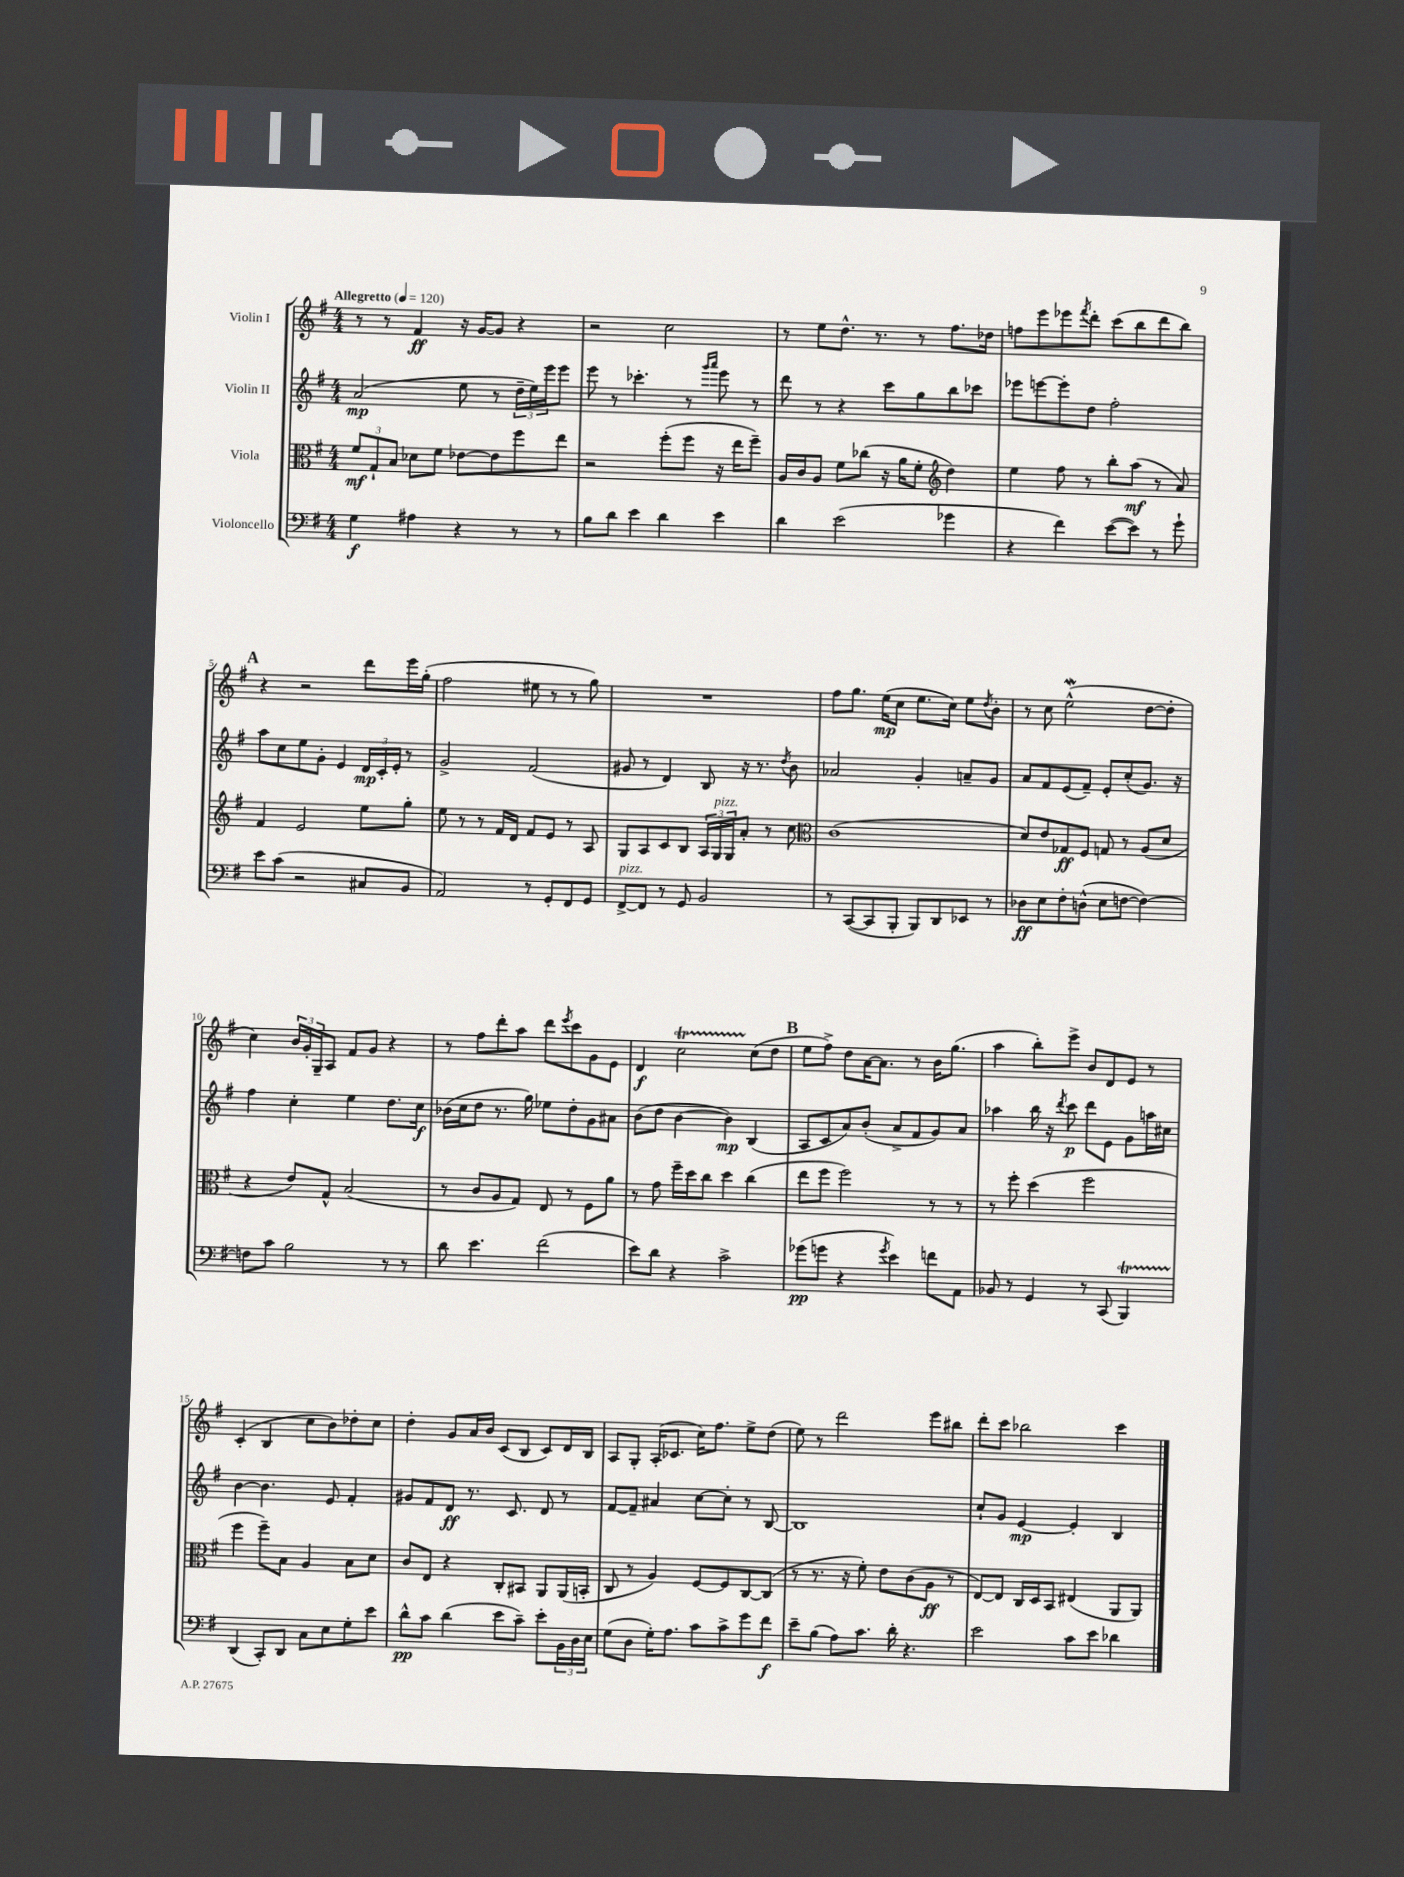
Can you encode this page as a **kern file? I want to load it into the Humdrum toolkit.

**kern	**kern	**kern	**kern
*staff4	*staff3	*staff2	*staff1
*clefF4	*clefC3	*clefG2	*clefG2
*k[f#]	*k[f#]	*k[f#]	*k[f#]
*M4/4	*M4/4	*M4/4	*M4/4
*MM120	*MM120	*MM120	*MM120
4G	12f#	(2a	8r
.	12G`	.	.
.	.	.	8r
.	12B	.	.
4A#	8d-	.	4f#
.	8f#	.	.
4r	[8e-	8ee	16r
.	.	.	[16g
.	8e-]	8r	8g]
8r	8ff#	24dd~	4r
.	.	24ee)	.
.	.	24eee	.
8r	8ee	8eee	.
=	=	=	=
8B	2r	8eee	2r
8d	.	8r	.
4e	.	4.ccc-'	.
4d	(8ff#'	.	2cc
.	8ff#	8r	.
.	.	16qqggg	.
.	.	16qqaaa	.
4e	16r	8eee	.
.	16ee	.	.
.	8ff#~)	8r	.
=	=	=	=
4d	16A	8ddd	8r
.	16c	.	.
.	8A	8r	8ee
(2e	8f#	4r	8.dd^^
.	(8cc-	.	.
.	.	.	8.r
.	16r	8ccc	.
.	16a	.	.
.	8f#'	8gg	8r
*	*clefG2	*	*
4g-	4dd)	8bb	8.ff#
.	.	8ccc-	.
.	.	.	16dd-
=	=	=	=
4r	4ee	8eee-	8ff
.	.	[8eee	8eee
4f#)	8ff#	8eee']	8eee-
.	.	.	8qfff#
.	8r	8dd	8ddd'
([8e	8bb'	2ff#'	(8ccc
8e])	(8aa	.	8bb
8r	8r	.	8ddd
8g`	8a)	.	8bb)
=	=	=	=
8e	4f#	8aa	4r
(8c	.	8cc	.
2r	2e	8ee	2r
.	.	8g'	.
.	.	4e	.
8C#	8ee	24d	8ddd
.	.	24c'	.
.	.	24e'	.
8BB	8gg'	8r	16eee
.	.	.	(16gg'
=	=	=	=
2AA)	8ee	2g^	2ff#
.	8r	.	.
.	8r	.	.
.	16f#	.	.
.	16d	.	.
8r	8f#	(2f#	8ee#
8GG'	8e	.	8r
8FF#	8r	.	8r
8GG	8A	.	8gg)
=	=	=	=
[8FF#^	8G	8g#	1r
8FF#]	8A	8r	.
8r	8c	4d)	.
8GG	8B	.	.
2BB	24A	8B	.
.	24G	.	.
.	24G	.	.
.	8a'	16r	.
.	.	8.r	.
.	8r	.	.
.	.	8qdd	.
.	8cc	8b	.
=	=	=	=
*	*clefC3	*	*
8r	(1c	2a-	8ff#
([8CC	.	.	8.gg
8CC]	.	.	.
.	.	.	(16ee
8BBB'	.	.	8cc
8BBB)	.	4g'	8.ee
8DD	.	.	.
.	.	.	16cc)
8EE-	.	8a~	8ee
.	.	.	8qdd
8r	.	8g	8b'
=	=	=	=
8D-	8d)	8a	8r
8E	8e	8f#	8cc
8F#'	8G-	(8e	(2ee^^
(8D^^	8F#	8f#~)	.
8E	8G	8e'	.
[8F	8r	(8cc'	.
4F_)	(8A	8.g)	[8dd
.	8d	.	8dd']
.	.	16r	.
=	=	=	=
8F]	4r	4ff#	4cc)
8c	.	.	.
2B	8e)	4cc'	24b
.	.	.	24g'
.	.	.	24G~
.	8G^^	.	8A
.	(2B	4ee	8f#
.	.	.	8g
8r	.	8.dd	4r
8r	.	.	.
.	.	16cc	.
=	=	=	=
8d	8r	(16b-	8r
.	.	16cc	.
4.e	8c	8dd	8ff#
.	8A	8.r	8ddd'
.	8G)	.	8aa
.	.	16gg)	.
(2f#	8E	8ee-	8ddd
.	.	.	8qeee
.	8r	8dd'	8ccc
.	8F#	8g	8g
.	8a	8a#	8e
=	=	=	=
8e)	8r	(8b	4d
8d	8g	8dd	.
4r	16ff#~	[4b	2cc
.	16dd	.	.
.	8cc	.	.
2c^	4dd	4b])	.
.	(4cc	(4B	(8cc
.	.	.	8dd
=	=	=	=
(8g-	8ee	8A	8ee
8g	8ff#	8c	8ff#^)
4r	2ff#)	8a)	8dd
.	.	(8b'	[16a
.	.	.	8.a]
8qg	.	.	.
4e)	.	8a^	.
.	.	8f#	8r
8f	8r	8g)	16b
.	.	.	(8.gg
8AA	8r	8a	.
=	=	=	=
8BB-	8r	4aa-	4aa
8r	8ff#'	.	.
4GG	(4dd	16bb	8bb')
.	.	16r	.
.	.	8qddd	.
.	.	8ccc	8eee^
8r	2ff#	8ddd	8b
(8CC	.	8e	8d
4BBB)	.	8g	8e
.	.	16aa	8r
.	.	16cc#	.
=	=	=	=
(4DD	4ff#	[4b	(4c'
8CC')	8ff#~)	4.b]	4B
8DD	8B	.	.
8C	4A	.	8cc
8E	.	8e	8b)
8G'	8B	4f#'	8dd-'
8e	8d	.	8cc
=	=	=	=
8d^^	8c	8g#	4dd'
8c	8E	8f#	.
(4d	4r	8d	8g
.	.	8.r	16a
.	.	.	16b
8e	8C'	.	(8c
.	.	8.c	.
8c~)	8BB#	.	8B
8e'	8AA	8d	8c)
24BB	(16AA	8r	16d
24D	.	.	.
.	16BB'	.	16B
24E	.	.	.
=	=	=	=
(8G	8C	[8f#	8A
8D	8r	8f#~]	8G'
16G')	4A)	4a#	(16A'
8.A	.	.	8.c-
8c	[8F#	[8cc	16cc)
.	.	.	8.ff#
8c^	8F#]	8cc']	.
8g	[8C	8r	8ee^
8f#	(8C]	[8B	(8dd
=	=	=	=
8e~	8r	1B]	8ee)
(8B	8.r	.	8r
8A)	.	.	2ddd
.	16r	.	.
8.c	8f#')	.	.
.	8e	.	.
16d'	.	.	.
4.r	(8c	.	.
.	8A	.	8eee
.	8r	.	8bb#
=	=	=	=
2e	[8E)	8cc`	8ddd'
.	8E]	8g	8ccc
.	16C	[4e	2bb-
.	16D	.	.
.	8BB	.	.
8c	(4E#	4e']	.
8e	.	.	.
4d-	8AA	4B	4ccc
.	8AA)	.	.
==	==	==	==
*-	*-	*-	*-
